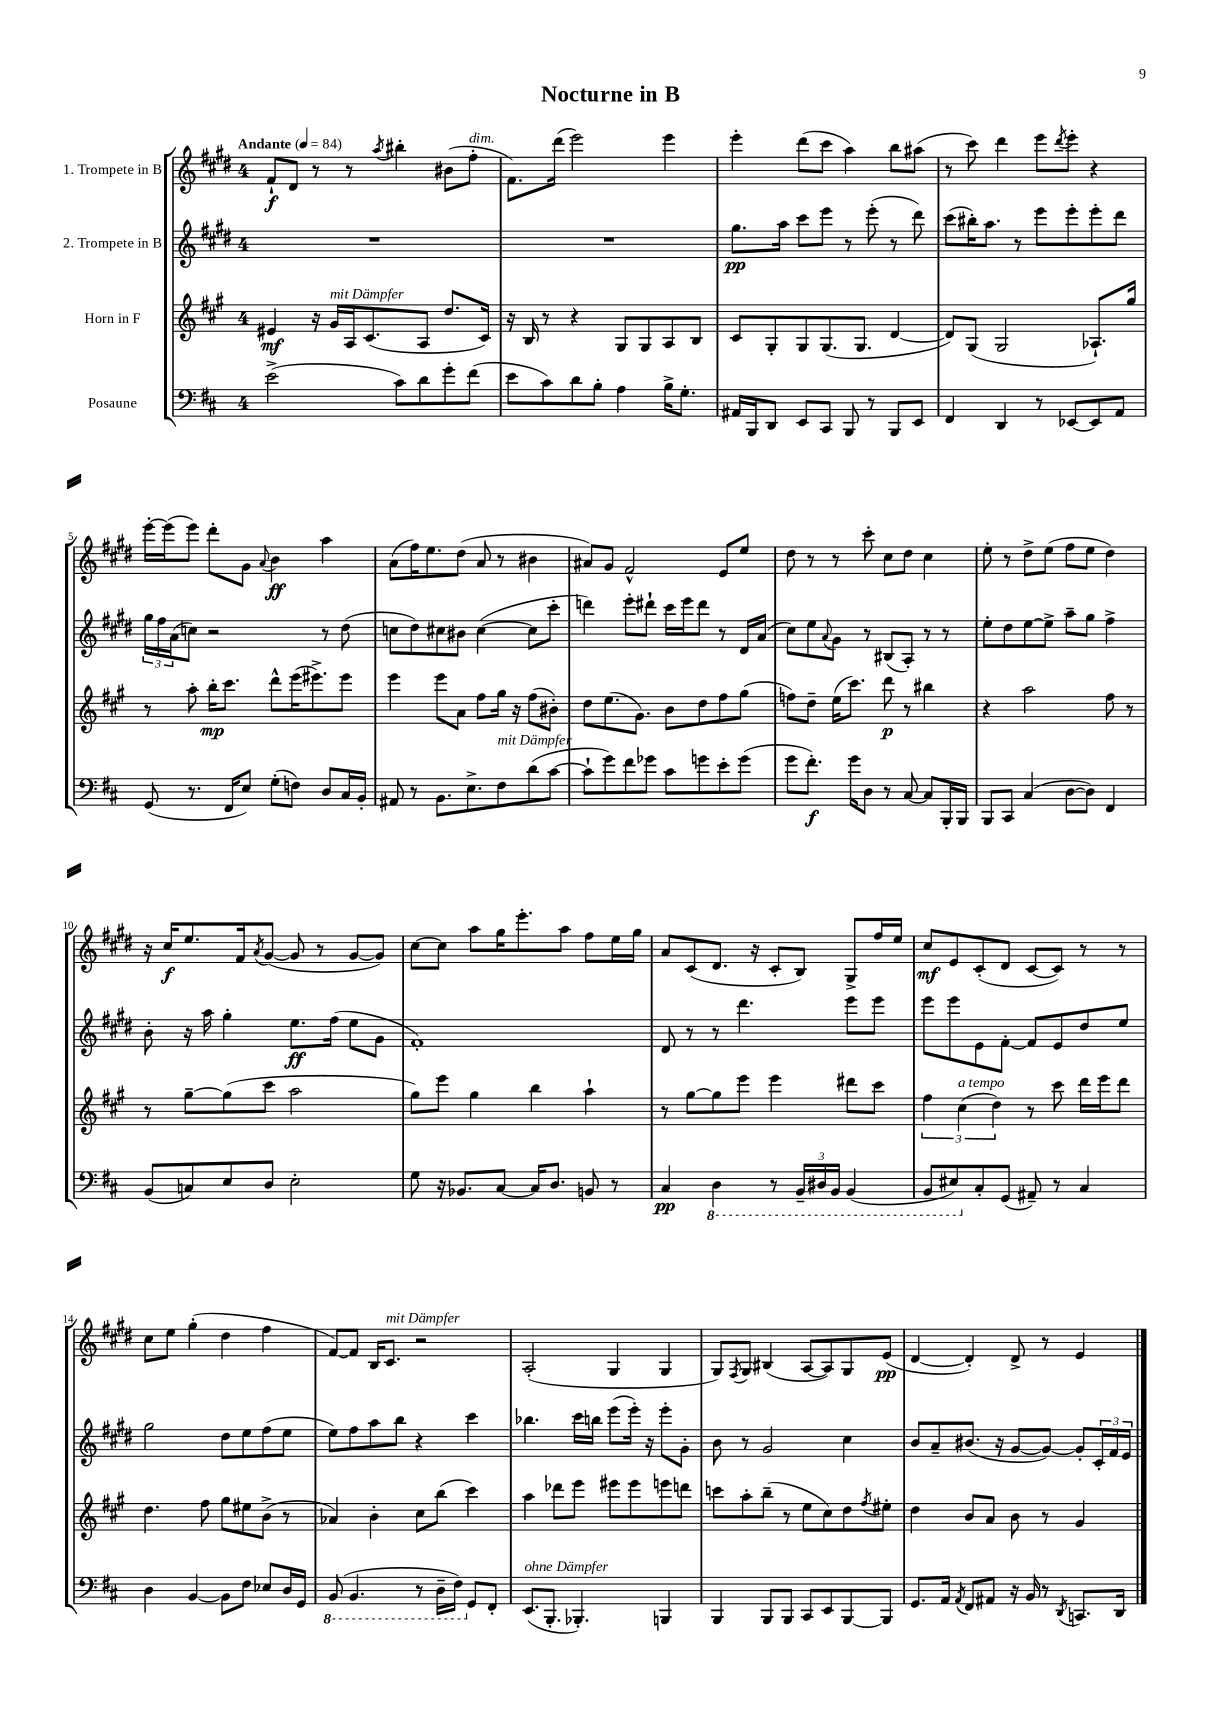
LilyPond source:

\header { title = "Nocturne in B" }
<<
\new StaffGroup <<
\new Staff = "s0" \with { instrumentName = "1. Trompete in B" } {
    \clef treble \key e \major \once \override Staff.TimeSignature.style = #'single-digit \time 4/4 \tempo "Andante" 4 = 84
    fis'8-!\f dis'8 r8 r8 \acciaccatura { a''8 } bis''4-. bis'8( fis''8-.^\markup { \italic "dim." } |
    fis'8.) dis'''16( e'''2) e'''4 |
    e'''4-. dis'''8( cis'''8 a''4) b''8 ais''8( |
    r8 cis'''8) dis'''4 e'''8 \acciaccatura { dis'''8 } e'''8-. r4 |
    e'''16~-. e'''16( e'''8) dis'''8-. gis'8 \appoggiatura { a'8 } b'4\ff a''4 |
    a'8( fis''16) e''8. dis''8( a'8 r8 bis'4 |
    ais'8) gis'8 fis'2-^ e'8 e''8 |
    dis''8 r8 r8 cis'''8-. cis''8 dis''8 cis''4 |
    e''8-. r8 dis''8-> e''8( fis''8 e''8 dis''4) |
    r16 cis''16\f e''8. fis'16 \acciaccatura { a'8 } gis'8~( gis'8 r8 gis'8~ gis'8) |
    cis''8~ cis''8 a''8 gis''16 e'''8.-. a''8 fis''8 e''16 gis''16 |
    a'8 cis'8( dis'8. r16 cis'8-. b8) gis8-> fis''16 e''16 |
    cis''8\mf e'8 cis'8-.( dis'8 cis'8~ cis'8) r8 r8 |
    cis''8 e''8 gis''4-.( dis''4 fis''4 |
    fis'8~) fis'8 b16 cis'8.^\markup { \italic "mit Dämpfer" } r2 |
    a2-.( gis4 gis4 |
    gis8) \acciaccatura { fis8 } gis8 bis4( a8~ a8) gis8 e'8\pp( |
    dis'4~ dis'4-.) dis'8-> r8 e'4 \bar "|." |
}
\new Staff = "s1" \with { instrumentName = "2. Trompete in B" } {
    \clef treble \key e \major \once \override Staff.TimeSignature.style = #'single-digit \time 4/4
    R1 |
    R1 |
    gis''8.\pp a''16 cis'''8 e'''8 r8 e'''8-.( r8 dis'''8) |
    cis'''8( bis''16-.) a''8. r8 e'''8 e'''8-. e'''8-. dis'''8 |
    \tuplet 3/2 { gis''16 fis''16 a'16( } c''8) r2 r8 dis''8( |
    c''8 dis''8) cis''8 bis'8 cis''4~( cis''8 cis'''8-. |
    d'''4) e'''8-. dis'''8-! cis'''16 e'''16 dis'''8 r8 dis'16 a'16( |
    cis''8) e''8 \appoggiatura { a'8 } gis'8 r8 bis8( a8-.) r8 r8 |
    e''8-. dis''8 e''8~ e''8-> a''8-- gis''8 fis''4-> |
    b'8-. r16 a''16 gis''4-. e''8.\ff fis''16( e''8 gis'8 |
    fis'1-.) |
    dis'8 r8 r8 dis'''4. e'''8 e'''8 |
    e'''8 e'''8 e'8 fis'8~-. fis'8 e'8 dis''8 e''8 |
    gis''2 dis''8 e''8 fis''8( e''8 |
    e''8) fis''8 a''8 b''8 r4 cis'''4 |
    bes''4. cis'''16 b''16 e'''8( e'''16-.) r16 e'''8-. gis'8-. |
    b'8 r8 gis'2 cis''4 |
    b'8 a'8-- bis'8.( r16 gis'8~ gis'8~) gis'8-. \tuplet 3/2 { cis'16-. fis'16 e'16 } \bar "|." |
}
\new Staff = "s2" \with { instrumentName = "Horn in F" } {
    \clef treble \key a \major \once \override Staff.TimeSignature.style = #'single-digit \time 4/4
    eis'4\mf r16 gis'16^\markup { \italic "mit Dämpfer" } a16 cis'8.( a8 d''8. cis'16) |
    r16 b16 r8 r4 gis8 gis8 a8 b8 |
    cis'8 gis8-. gis8 gis8.( gis8. d'4~ |
    d'8) gis8( gis2 aes8.-!) gis''16 |
    r8 a''8-. b''16-.\mp cis'''8. d'''8-^ e'''16( eis'''8.->) eis'''8 |
    e'''4 e'''8 a'8 fis''8 gis''16 r16 fis''8( bis'8-.) |
    d''8 e''8.( gis'8.) b'8 d''8 fis''8 gis''8( |
    f''8) d''8-- e''16( cis'''8.) d'''8\p r8 bis''4 |
    r4 a''2 fis''8 r8 |
    r8 gis''8~-- gis''8( cis'''8 a''2 |
    gis''8) e'''8 gis''4 b''4 a''4-! |
    r8 gis''8~ gis''8 e'''8 e'''4 dis'''8 cis'''8 |
    \tuplet 3/2 { fis''4 cis''4^\markup { \italic "a tempo" }( d''4) } r8 cis'''8 d'''16 e'''16 d'''8 |
    d''4. fis''8 gis''8 eis''8 b'8->( r8 |
    aes'4) b'4-. cis''8 b''8( cis'''4) |
    a''4 des'''8 e'''8 eis'''8 eis'''8 e'''8 d'''8 |
    c'''8 a''8-. b''8--( r8 e''8 cis''8) d''8 \acciaccatura { fis''8 } eis''8-. |
    d''4 b'8 a'8 b'8 r8 gis'4 \bar "|." |
}
\new Staff = "s3" \with { instrumentName = "Posaune" } {
    \clef bass \key d \major \once \override Staff.TimeSignature.style = #'single-digit \time 4/4
    e'2->( cis'8) d'8 g'8-. fis'8( |
    e'8 cis'8) d'8 b8-. a4 b16-> g8.-. |
    ais,16 b,,16 d,8 e,8 cis,8 b,,8 r8 b,,8 e,8 |
    fis,4 d,4 r8 ees,8~ ees,8 a,8 |
    g,8( r8. fis,16 e8) g8-.( f8) d8 cis16 b,16-. |
    ais,8 r8 b,8. e8.-> fis8^\markup { \italic "mit Dämpfer" } d'8( cis'8~ |
    cis'8-! g'8) fis'8 ges'8 cis'8 g'8 e'8-. g'8( |
    g'8 fis'8.-.\f) g'16 d8 r8 cis8~ cis8 b,,16-. b,,16 |
    b,,8 cis,8 cis4( d8~ d8) fis,4 |
    b,8( c8) e8 d8 e2-. |
    g8 r16 bes,8. cis8~ cis16 d8. b,8 r8 |
    cis4\pp \ottava #-1 d,4 r8 \tuplet 3/2 { b,,16-- dis,16 b,,16 } b,,4( |
    b,,8 eis,8) \ottava #0 cis8-. g,8( ais,8--) r8 cis4 |
    d4 b,4~ b,8 fis8 ees8 d16 g,16 |
    \ottava #-1 b,,8( b,,4. r8 d,16-- fis,16) \ottava #0 g,8 fis,8-. |
    e,8.^\markup { \italic "ohne Dämpfer" }( b,,8.-. bes,,4.-.) b,,4 |
    b,,4 b,,8 b,,8 cis,8 e,8 b,,8~ b,,8 |
    g,8. a,16 \acciaccatura { a,8 } fis,8 ais,8 r16 b,16 r8 \acciaccatura { d,8 } c,8. d,16 \bar "|." |
}
>>
>>
